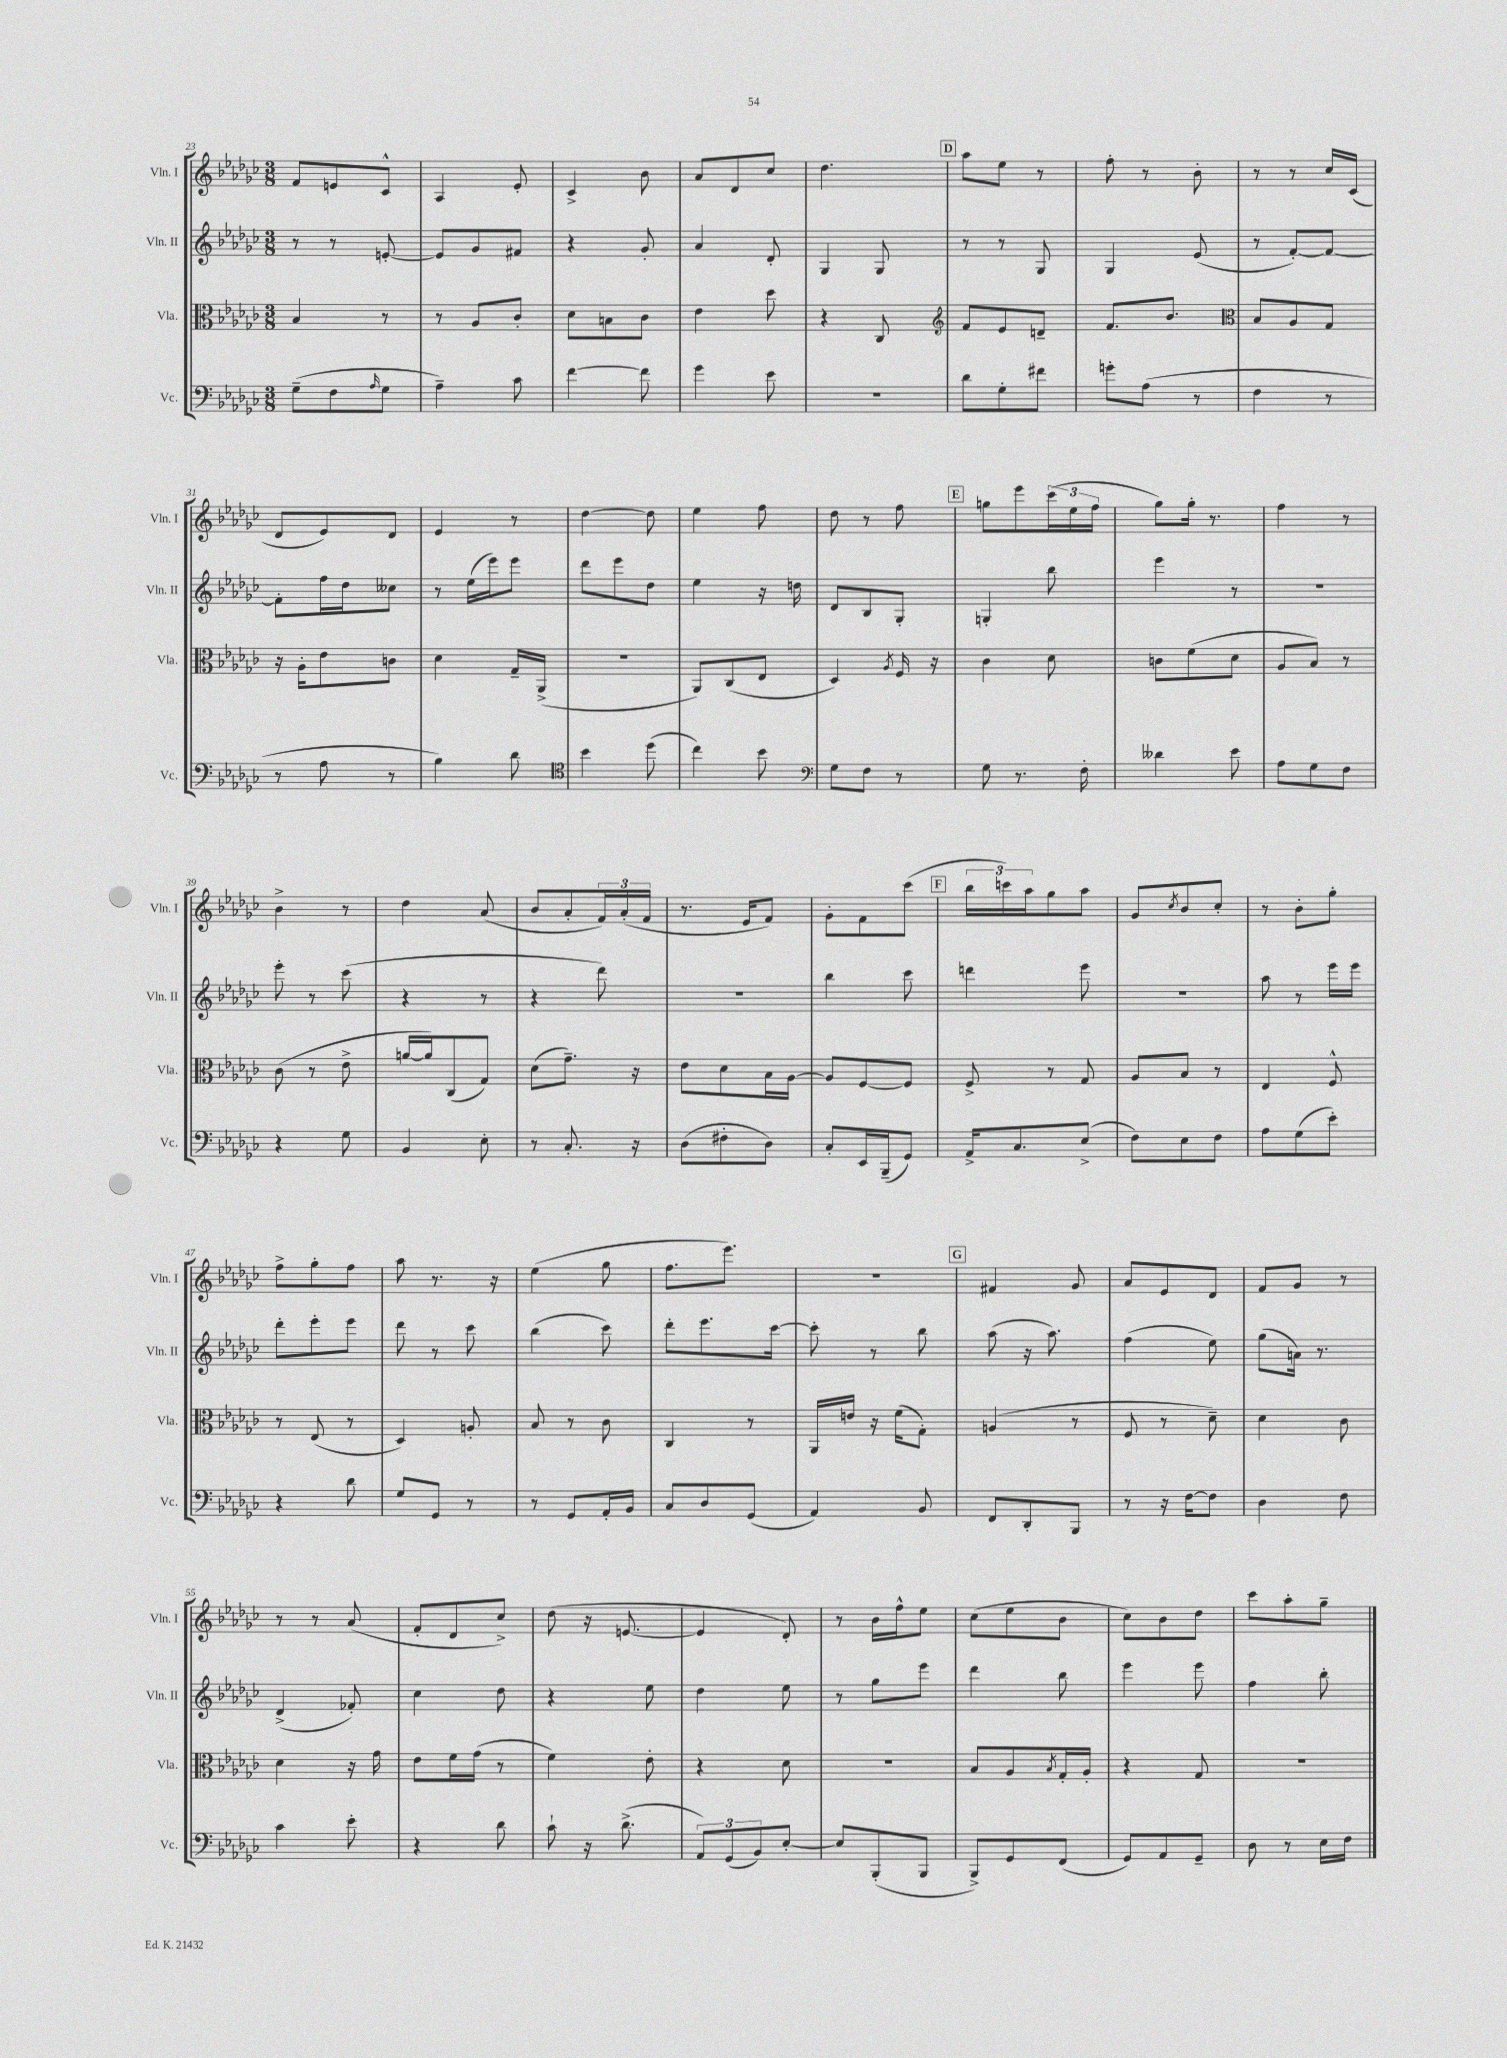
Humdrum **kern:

**kern	**kern	**kern	**kern
*staff4	*staff3	*staff2	*staff1
*clefF4	*clefC3	*clefG2	*clefG2
*k[b-e-a-d-g-c-]	*k[b-e-a-d-g-c-]	*k[b-e-a-d-g-c-]	*k[b-e-a-d-g-c-]
*M3/8	*M3/8	*M3/8	*M3/8
(8G-~	4B-	8r	8f
8F	.	8r	8e
16qqA-	.	.	.
8G-	8r	[8e'	8c-^^
=	=	=	=
4A-~)	8r	8e]	4A-
.	8A-	8g-	.
8c-	8c-'	8f#	8e-'
=	=	=	=
[4f	8d-	4r	4c-^
.	8B	.	.
8f]	8c-	8g-'	8b-
=	=	=	=
4g-	4e-	4a-	8a-
.	.	.	8d-
8e-	8dd-	8d-'	8cc-
=	=	=	=
4.r	4r	4G-	4.dd-
.	8C-	8G-	.
=	=	=	=
*	*clefG2	*	*
8d-	8f	8r	8aa-
8G-'	8e-	8r	8ee-
8f#	8d~	8G-	8r
=	=	=	=
8g'	8.f	4G-	8ff'
(8A-	.	.	8r
.	8.b-	.	.
8r	.	(8e-	8b-'
=	=	=	=
*	*clefC3	*	*
4F	8B-	8r	8r
.	8A-	[8f')	8r
8r	8G-	8f_	16cc-
.	.	.	(16c-
=	=	=	=
8r	16r	8f']	8d-
.	16A-'	.	.
8A-	8e-	16ff	8e-)
.	.	16dd-	.
8r	8c	8cc--	8d-
=	=	=	=
4B-)	4d-	8r	4e-
.	.	(16ee-	.
.	.	16eee-)	.
8d-	16G-~	8eee-	8r
.	(16AA-^	.	.
=	=	=	=
*clefC4	*	*	*
4b-	4.r	8ddd-	[4dd-
.	.	8eee-	.
(8dd-	.	8dd-	8dd-]
=	=	=	=
4cc-)	8AA-)	4ee-	4ee-
.	(8C-	.	.
8b-	8E-	16r	8ff
.	.	16dd	.
=	=	=	=
*clefF4	*	*	*
8G-	4D-)	8d-	8dd-
8F	.	8B-	8r
.	8qA-	.	.
8r	16F	8G-'	8ff
.	16r	.	.
=	=	=	=
8G-	4c-	4G'	8gg
8.r	.	.	8eee-
.	8d-	8bb-	(24ccc-
.	.	.	24ee-
16F'	.	.	.
.	.	.	24ff
=	=	=	=
4d--	8c	4eee-	8gg-)
.	(8f	.	16gg-'
.	.	.	8.r
8e-	8d-	8r	.
=	=	=	=
8A-	8A-	4.r	4ff
8G-	8B-)	.	.
8F	8r	.	8r
=	=	=	=
4r	(8c-	8eee-'	4b-^
.	8r	8r	.
8G-	8e-^	(8ccc-	8r
=	=	=	=
4BB-	[16a	4r	4dd-
.	16a])	.	.
.	(8C-	.	.
8E-'	8G-)	8r	(8a-
=	=	=	=
8r	(8d-	4r	8b-
8.C-'	8.g-~)	.	8a-'
.	.	8ddd-)	24f)
.	.	.	(24a-'
16r	16r	.	.
.	.	.	24f
=	=	=	=
(8D-	8e-	4.r	8.r
8F#'	8d-	.	.
.	.	.	16e-
8D-)	16B-	.	8f)
.	[16A-	.	.
=	=	=	=
8C-'	8A-]	4bb-	8g-'
16EE-	[8F	.	8f
(16BBB-~	.	.	.
8GG-)	8F]	8ccc-	(8ccc-
=	=	=	=
16AA-^	8F^	4ddd	24bb-
.	.	.	24ccc)
8.C-	.	.	.
.	.	.	24aa-
.	8r	.	8gg-
(8E-^	8G-	8eee-	8aa-
=	=	=	=
8F)	8A-	4.r	8g-
.	.	.	8qcc-
8E-	8B-	.	8b-
8F	8r	.	8cc-'
=	=	=	=
8A-	4E-	8aa-	8r
(8G-	.	8r	8b-'
8e-')	8F^^	16eee-	8gg-'
.	.	16eee-	.
=	=	=	=
4r	8r	8ddd-'	8ff^
.	(8E-	8eee-'	8gg-'
8d-	8r	8eee-	8ff
=	=	=	=
8G-	4D-)	8ddd-	8aa-
8GG-	.	8r	8.r
8r	8A'	8ccc-	.
.	.	.	16r
=	=	=	=
8r	8B-	(4bb-	(4ee-
8GG-	8r	.	.
16AA-'	8c-	8ccc-)	8gg-
16BB-	.	.	.
=	=	=	=
8C-	4C-	8ddd-'	8.ff
8D-	.	8.eee-	.
.	.	.	8.eee-)
(8GG-	8r	.	.
.	.	[16ccc-	.
=	=	=	=
4AA-)	16AA-	8ccc-']	4.r
.	16e	.	.
.	16r	8r	.
.	(16f	.	.
8BB-	8G-')	8bb-	.
=	=	=	=
8FF	(4A	(8aa-	4f#
8DD-'	.	16r	.
.	.	8.aa-)	.
8BBB-	8r	.	8g-
=	=	=	=
8r	8F	(4ff	8a-
16r	8r	.	8e-
[16F	.	.	.
8F]	8d-~)	8ee-)	8d-
=	=	=	=
4D-	4d-	(8gg-	8f
.	.	16a)	8g-
.	.	8.r	.
8F	8c-	.	8r
=	=	=	=
4c-	4d-	(4d-^	8r
.	.	.	8r
8e-'	16r	8f-')	(8a-
.	16g-	.	.
=	=	=	=
4r	8e-	4cc-	8f'
.	16f	.	8d-
.	(16g-	.	.
8d-	8r	8dd-	8cc-^)
=	=	=	=
8c-`	4f)	4r	(8dd-
16r	.	.	16r
(8.d-^	.	.	[8.e
.	8e-'	8ee-	.
=	=	=	=
12AA-)	4r	4dd-	4e]
(12GG-	.	.	.
12BB-)	.	.	.
[8E-'	8d-	8ee-	8d-')
=	=	=	=
8E-]	4.r	8r	8r
(8BBB-'	.	8gg-	16b-
.	.	.	16ff^^
8BBB-	.	8eee-	8ee-
=	=	=	=
8BBB-^)	8B-	4ddd-	(8cc-
8GG-	8A-	.	8ee-
.	8qB-	.	.
(8FF	16G-'	8bb-	8b-
.	16A-'	.	.
=	=	=	=
8GG-)	4r	4eee-	8cc-)
8AA-	.	.	8b-
8GG-~	8G-	8eee-	8dd-
=	=	=	=
8D-	4.r	4ff	8ccc-
8r	.	.	8aa-'
16E-	.	8bb-'	8gg-~
16F	.	.	.
==	==	==	==
*-	*-	*-	*-
